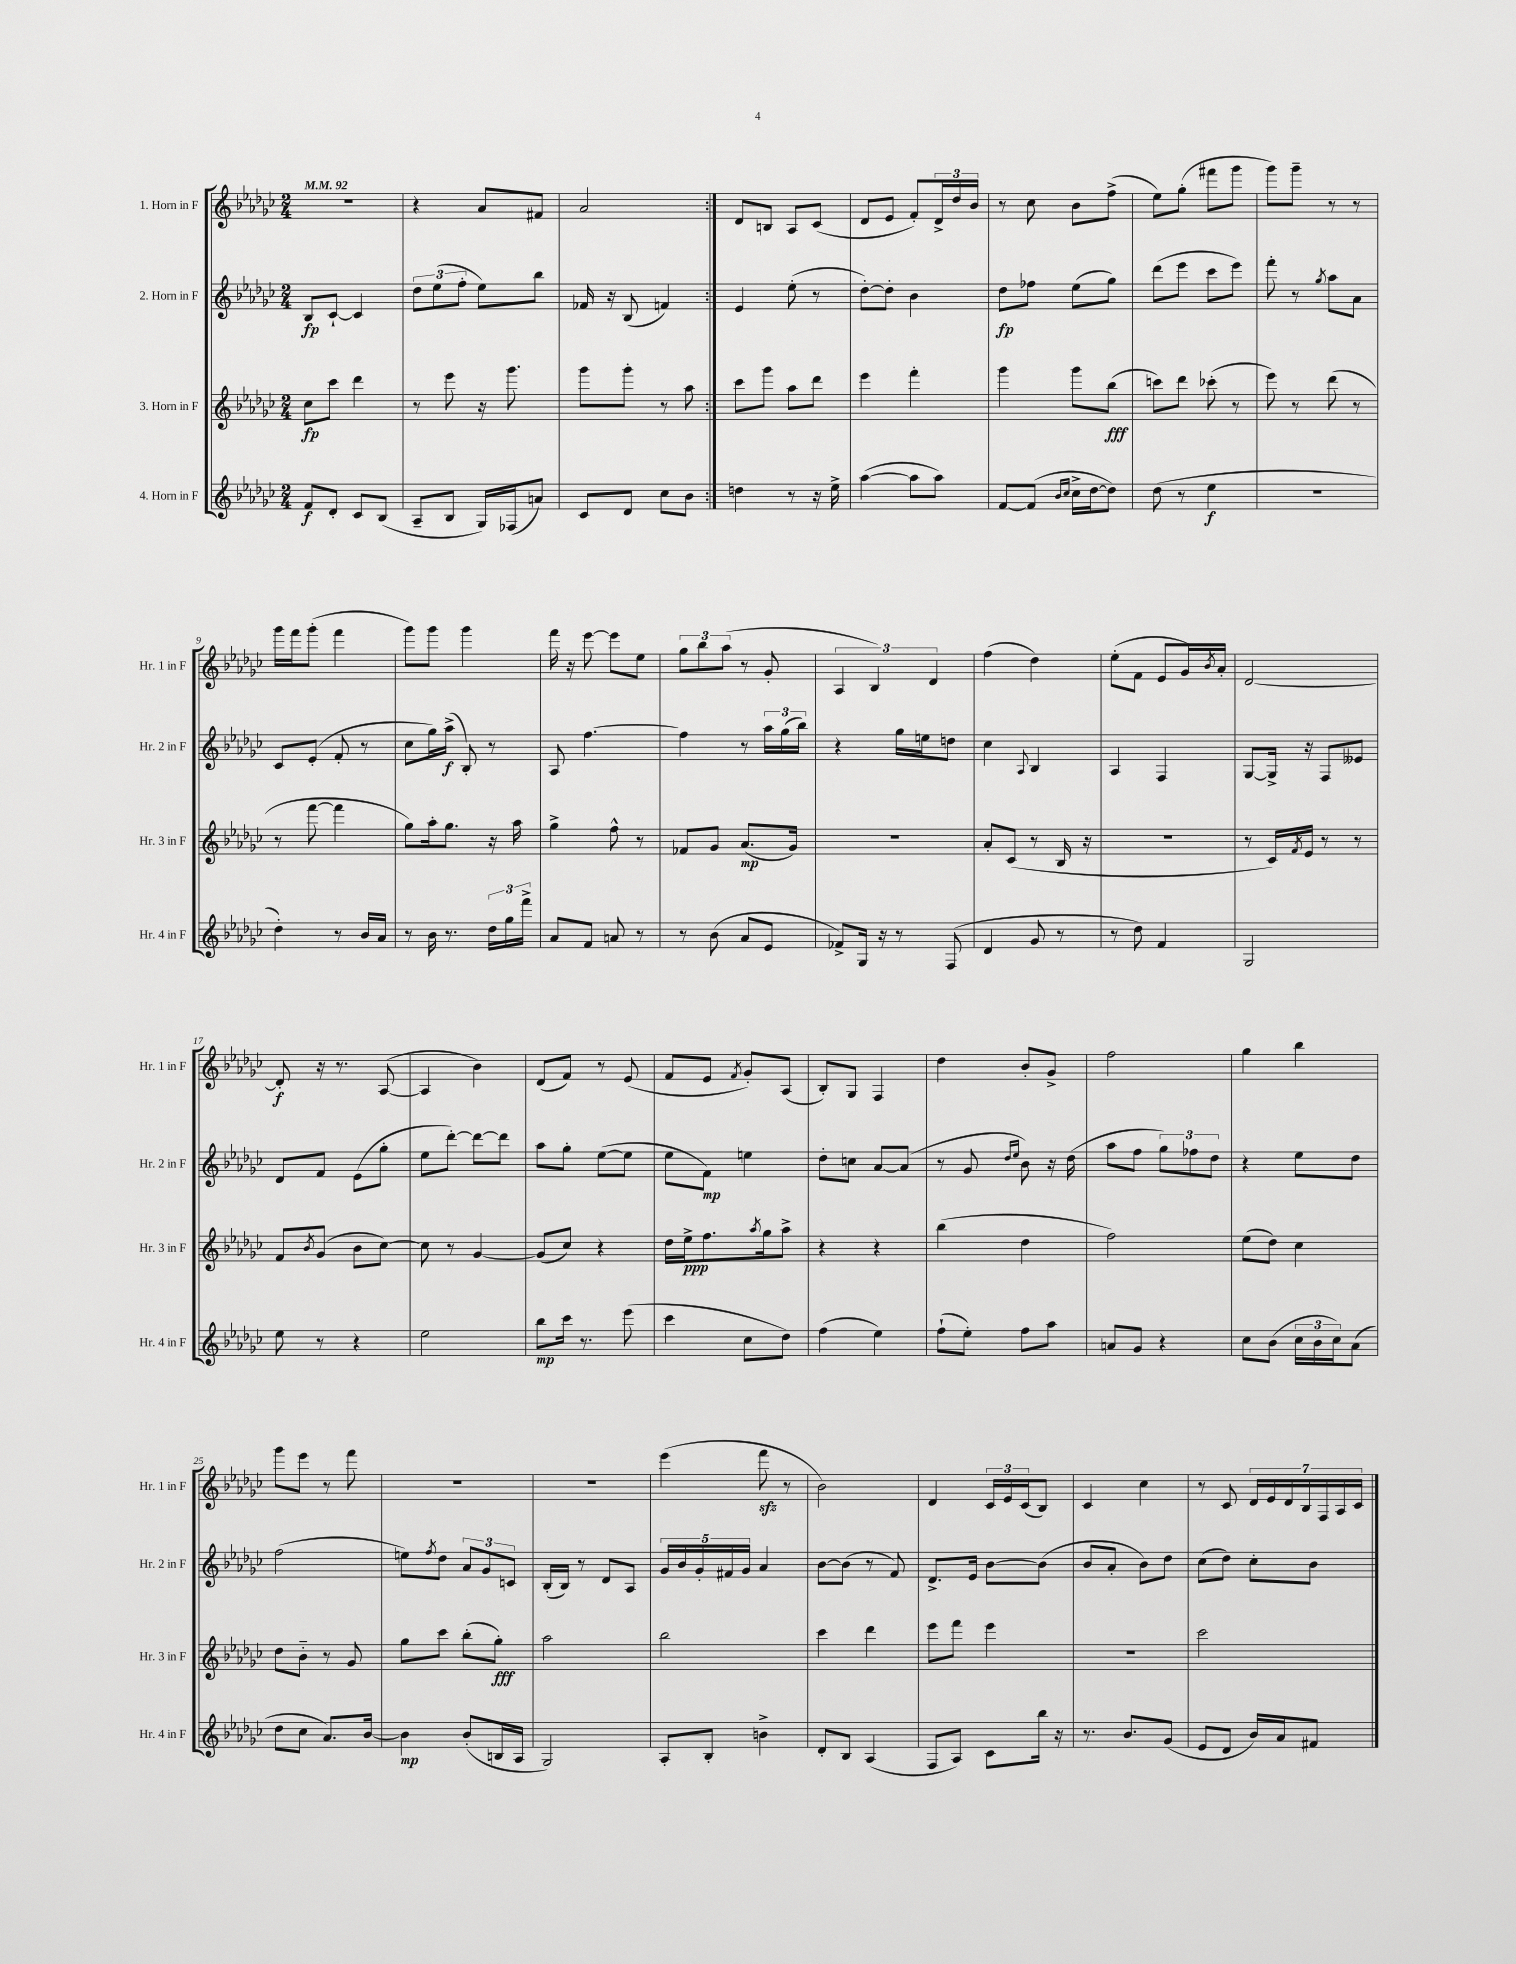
<<
\new StaffGroup <<
\new Staff = "s0" \with { instrumentName = "1. Horn in F" shortInstrumentName = "Hr. 1 in F" } {
    \clef treble \key ges \major \numericTimeSignature \time 2/4 \tempo 4 = 92
    \repeat volta 2 { R2 |
    r4 aes'8 fis'8 |
    aes'2 | }
    des'8 b8 aes8 ces'8( |
    des'8 ees'8 f'8-.) \tuplet 3/2 { des'16-> des''16 bes'16 } |
    r8 ces''8 bes'8 f''8->( |
    ees''8) ges''8-.( fis'''8 ges'''8 |
    ges'''8) ges'''8-- r8 r8 |
    ges'''16 f'''16 ges'''8-.( f'''4 |
    ges'''8) ges'''8 ges'''4 |
    f'''16 r16 ees'''8~ ees'''8 ees''8 |
    \tuplet 3/2 { ges''8 bes''8 aes''8( } r8 ges'8-. |
    \tuplet 3/2 { aes4 bes4) des'4 } |
    f''4( des''4) |
    ees''8-.( f'8 ees'8 ges'16) \acciaccatura { bes'8 } aes'16-. |
    des'2~ |
    des'8-.\f r16 r8. aes8~( |
    aes4 bes'4) |
    des'8( f'8) r8 ees'8( |
    f'8 ees'8 \acciaccatura { f'8 } ges'8-.) aes8( |
    bes8-.) ges8 f4 |
    des''4 bes'8-. ges'8-> |
    f''2 |
    ges''4 bes''4 |
    ges'''8 ees'''8 r8 f'''8 |
    R2 |
    R2 |
    ees'''4( f'''8\sfz r8 |
    bes'2) |
    des'4 \tuplet 3/2 { ces'16 ees'16 ces'16( } bes8) |
    ces'4 ces''4 |
    r8 ces'8 \tuplet 7/4 { des'16 ees'16 des'16 bes16 f16 aes16 ces'16 } \bar "|." |
}
\new Staff = "s1" \with { instrumentName = "2. Horn in F" shortInstrumentName = "Hr. 2 in F" } {
    \clef treble \key ges \major \numericTimeSignature \time 2/4
    \repeat volta 2 { bes8\fp ces'8~-! ces'4 |
    \tuplet 3/2 { des''8 ees''8( f''8-. } ees''8) bes''8 |
    fes'16 r16 bes8( f'4) | }
    ees'4 ees''8-.( r8 |
    des''8~-.) des''8-. bes'4 |
    des''8\fp fes''8 ees''8( ges''8) |
    des'''8( ees'''8 ces'''8 ees'''8) |
    f'''8-. r8 \acciaccatura { ges''8 } aes''8 aes'8 |
    ces'8 ees'8-.( f'8-. r8 |
    ces''8 ges''16) aes''16->\f( bes8-.) r8 |
    aes8 f''4.~ |
    f''4 r8 \tuplet 3/2 { aes''16 ges''16( bes''16) } |
    r4 ges''16 e''16 d''8 |
    ces''4 \appoggiatura { aes8 } bes4 |
    aes4 f4 |
    ges8~ ges16-> r16 f8 eeses'8 |
    des'8 f'8 ees'8( ges''8-. |
    ees''8 des'''8~-.) des'''8~ des'''8 |
    aes''8 ges''8-. ees''8~( ees''8 |
    ees''8 f'8\mp) e''4 |
    des''8-. c''8 aes'8~ aes'8( |
    r8 ges'8 \grace { des''16 ees''16 } bes'8) r16 des''16( |
    aes''8 f''8 \tuplet 3/2 { ges''8) fes''8 des''8 } |
    r4 ees''8 des''8 |
    f''2( |
    e''8) \acciaccatura { f''8 } des''8 \tuplet 3/2 { aes'8 ges'8 c'8 } |
    bes16-.( bes16) r8 des'8 aes8 |
    \tuplet 5/4 { ges'16 bes'16 ges'16-. fis'16 ges'16 } aes'4 |
    bes'8~ bes'8( r8 f'8) |
    des'8.-> ees'16 bes'8~ bes'8( |
    bes'8 aes'8-. bes'8) des''8 |
    ces''8( des''8) ces''8-. bes'8 \bar "|." |
}
\new Staff = "s2" \with { instrumentName = "3. Horn in F" shortInstrumentName = "Hr. 3 in F" } {
    \clef treble \key ges \major \numericTimeSignature \time 2/4
    \repeat volta 2 { ces''8\fp ces'''8 des'''4 |
    r8 ees'''8 r16 ges'''8. |
    ges'''8 ges'''8-. r8 aes''8 | }
    ces'''8 ges'''8 aes''8 des'''8 |
    ees'''4 f'''4-. |
    ges'''4 ges'''8 bes''8\fff( |
    c'''8) des'''8 ces'''8-.( r8 |
    ees'''8) r8 des'''8( r8 |
    r8 f'''8~ f'''4 |
    ges''8) aes''16-. ges''8. r16 aes''16 |
    ges''4-> f''8-^ r8 |
    fes'8 ges'8 aes'8.\mp( ges'16) |
    r2 |
    aes'8-. ces'8( r8 bes16 r16 |
    r2 |
    r8 ces'16) \acciaccatura { f'8 } ees'16 r8 r8 |
    f'8 \acciaccatura { bes'8 } ges'8( bes'8 ces''8~) |
    ces''8 r8 ges'4~ |
    ges'8( ces''8) r4 |
    des''16 ees''16->\ppp f''8. \acciaccatura { aes''8 } ges''16 aes''8-> |
    r4 r4 |
    bes''4( des''4 |
    f''2) |
    ees''8( des''8) ces''4 |
    des''8 bes'8-_ r8 ges'8 |
    ges''8 ces'''8 bes''8-.( ges''8-.\fff) |
    aes''2 |
    bes''2 |
    ces'''4 des'''4 |
    ees'''8 f'''8 ees'''4 |
    R2 |
    ces'''2 \bar "|." |
}
\new Staff = "s3" \with { instrumentName = "4. Horn in F" shortInstrumentName = "Hr. 4 in F" } {
    \clef treble \key ges \major \numericTimeSignature \time 2/4
    \repeat volta 2 { f'8\f des'8-. ces'8 bes8( |
    aes8-- bes8 ges16) fes16( a'8) |
    ces'8 des'8 ces''8 bes'8 | }
    d''4 r8 r16 ees''16-> |
    aes''4~( aes''8 aes''8) |
    f'8~ f'8( \grace { bes'16 ces''16 } ces''16-> des''16~ des''8) |
    des''8( r8 ees''4\f |
    r2 |
    des''4-.) r8 bes'16 aes'16 |
    r8 bes'16 r8. \tuplet 3/2 { des''16 ges''16 f'''16-> } |
    aes'8 f'8 a'8 r8 |
    r8 bes'8( aes'8 ees'8 |
    fes'8->) ges16 r16 r8 f8( |
    des'4 ges'8 r8 |
    r8 des''8) f'4 |
    ges2 |
    ees''8 r8 r4 |
    ees''2 |
    bes''8\mp ces'''16 r8. ees'''8( |
    ces'''4 ces''8 des''8) |
    f''4( ees''4) |
    f''8-!( ees''8-.) f''8 aes''8 |
    a'8 ges'8 r4 |
    ces''8 bes'8( \tuplet 3/2 { ces''16 bes'16 ces''16) } aes'8( |
    des''8 ces''8 aes'8.) bes'16~ |
    bes'4\mp bes'8-.( b16 aes16 |
    ges2) |
    aes8-. bes8-. b'4-> |
    des'8-. bes8 aes4( |
    f8 aes8) ces'8 bes''16 r16 |
    r8. bes'8. ges'8( |
    ees'8 des'8 bes'16) aes'16 fis'8 \bar "|." |
}
>>
>>
